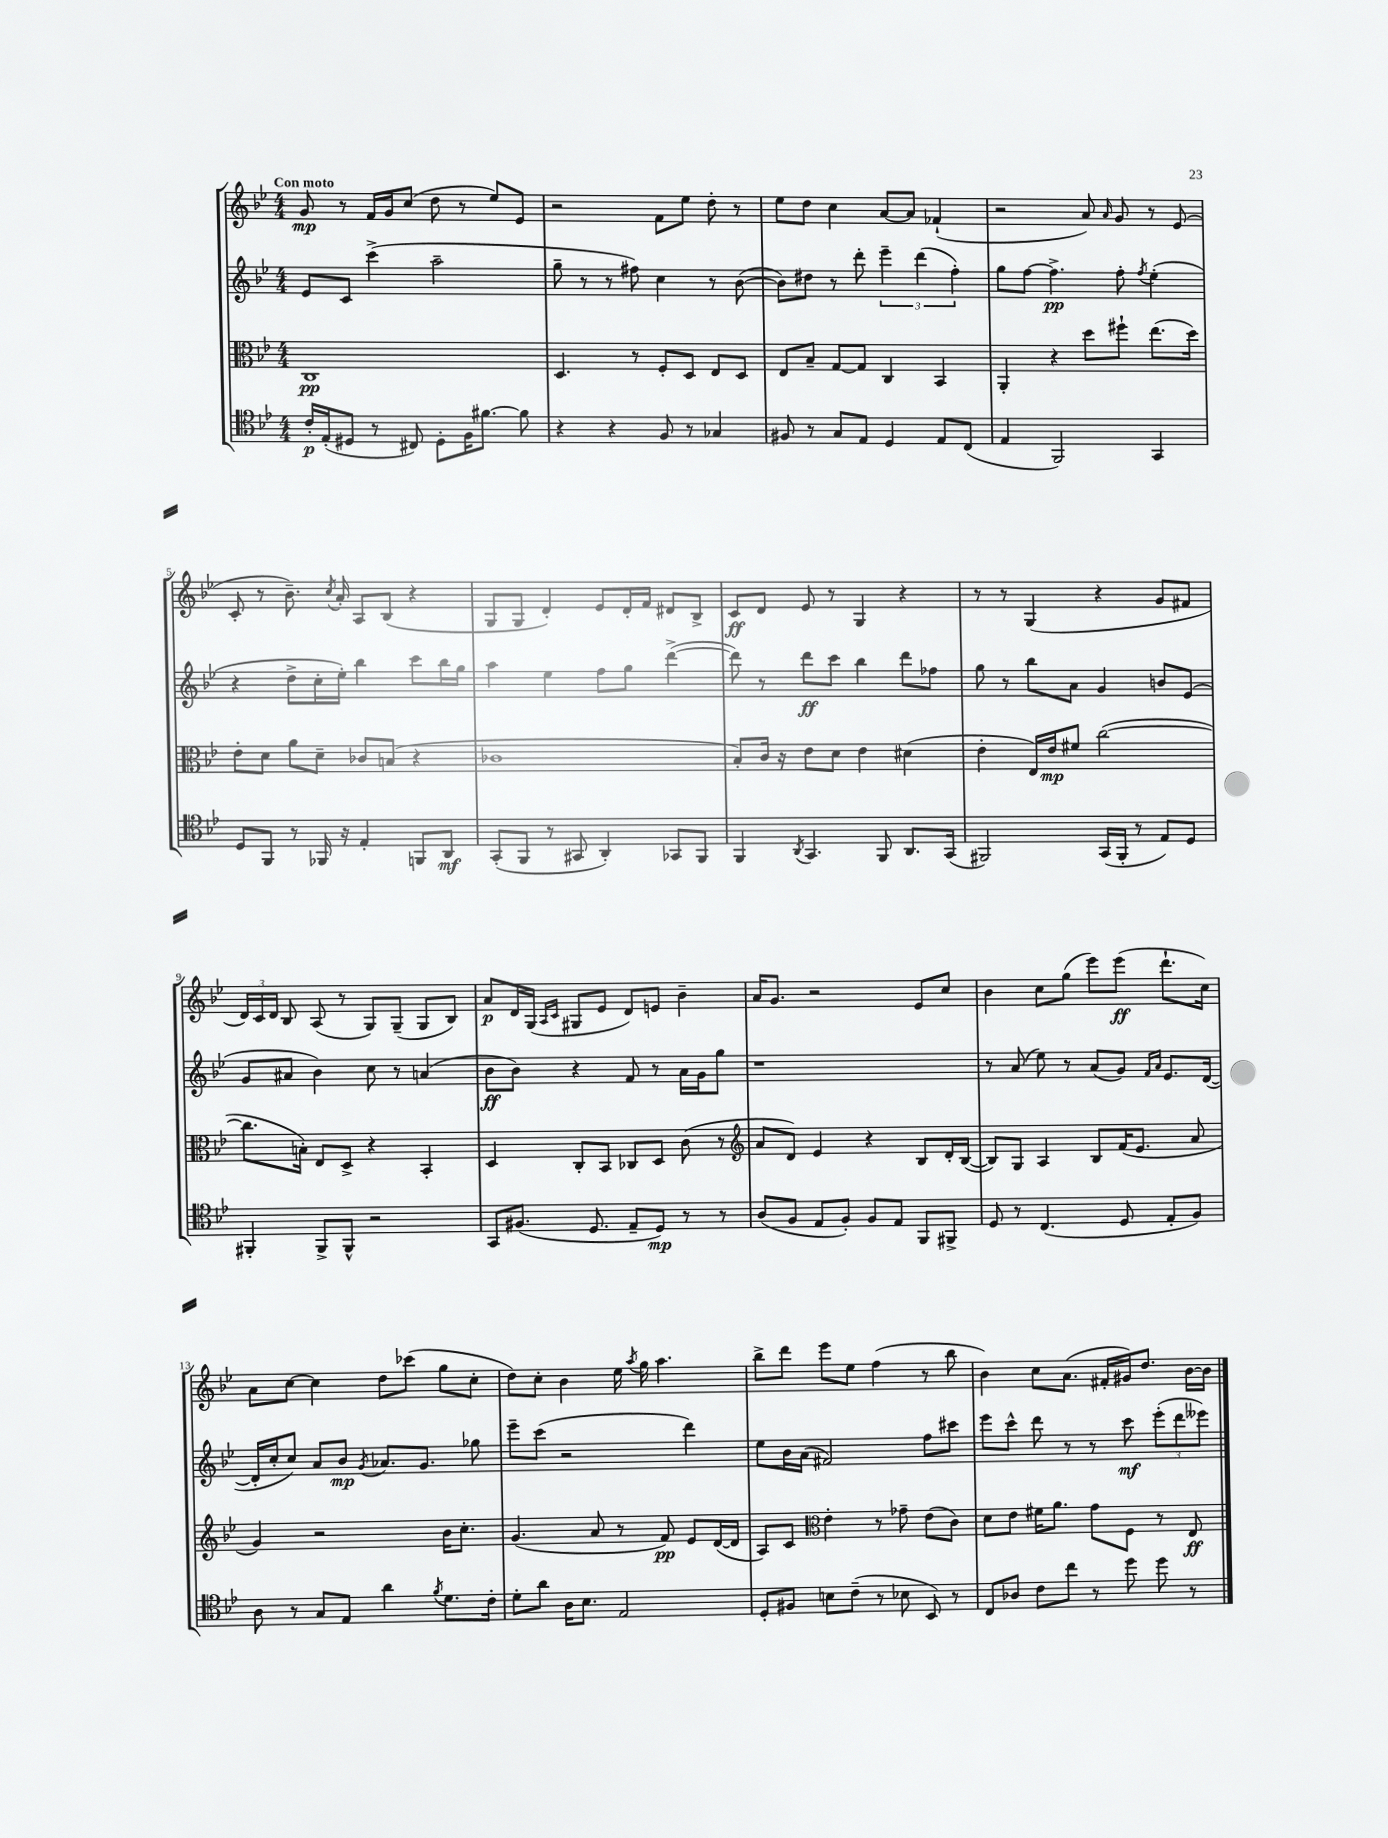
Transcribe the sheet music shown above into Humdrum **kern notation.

**kern	**kern	**kern	**kern
*staff4	*staff3	*staff2	*staff1
*clefC4	*clefC3	*clefG2	*clefG2
*k[b-e-]	*k[b-e-]	*k[b-e-]	*k[b-e-]
*M4/4	*M4/4	*M4/4	*M4/4
16c'	1C	8e-	8g
(16E-'	.	.	.
8D#	.	8c	8r
8r	.	(4ccc^	16f
.	.	.	16g
8C#)	.	.	(8cc
8D#'	.	2aa~	8dd
16F	.	.	8r
[8.f#	.	.	.
.	.	.	8ee-)
8f#]	.	.	8e-
=	=	=	=
4r	4.D	8gg~	2r
.	.	8r	.
4r	.	8r	.
.	8r	8ff#)	.
8F	8F'	4cc	8f
8r	8D	.	8ee-
4G-	8E-	8r	8dd'
.	8D	([8b-	8r
=	=	=	=
8F#	8E-	8b-])	8ee-
8r	8B-~	8dd#	8dd
8G	[8G	8r	4cc
8E-	8G]	8ddd'	.
4D	4C	6eee-~	[8a
.	.	.	8a]
.	.	(6ddd	.
8E-	4BB-	.	(4f-`
.	.	6ff')	.
(8C	.	.	.
=	=	=	=
4E-	4AA'	8gg	2r
.	.	[8ff	.
2FF)	4r	4.ff^]	.
.	8dd	.	8a)
.	.	.	16qqa
.	8ff#`	8ff'	8g
.	.	8qff	.
4GG	(8.ee-	(4ee-'	8r
.	.	.	(8e-
.	16dd)	.	.
=	=	=	=
8D	8e-'	4r	8c'
8FF	8d	.	8r
8r	8a	8dd^	8.b-~)
16FF-	8d~	16cc'	.
.	.	.	8qcc
16r	.	16ee-')	16a'
4E-'	8c-	4bb-	8A
.	(8B	.	(8B-
8FF	4r	8ccc	4r
8AA	.	16bb-	.
.	.	16gg	.
=	=	=	=
(8GG'	1c-	4aa	8G
8FF	.	.	8G
8r	.	4ee-	4d')
8GG#	.	.	.
4AA')	.	8ff	8e-
.	.	8gg	16d'
.	.	.	16f
8GG-	.	([4ddd^	8d#
8FF	.	.	8B-^
=	=	=	=
4FF	8B-')	8ddd])	8c
.	16c	8r	8d
.	16r	.	.
8qAA	.	.	.
4.GG	8e-	8ddd	8e-
.	8d	8ccc	8r
.	4e-	4bb-	4G
8FF	.	.	.
8.AA	(4d#	8ddd	4r
.	.	8ff-	.
(16GG	.	.	.
=	=	=	=
2FF#)	4e-'	8gg	8r
.	.	8r	8r
.	16E-)	8bb-	(4G
.	16e-	.	.
.	8f#	8a	.
(16GG	([2cc	4g	4r
16FF#'	.	.	.
8r	.	.	.
8E-)	.	8b	8g
8D	.	(8e-	8f#
=	=	=	=
4FF#'	8.cc]	8g	24d)
.	.	.	24c
.	.	.	24d
.	.	8a#	8B-
.	16B')	.	.
8FF#^	8E-	4b-)	(8A
8FF#^^	8D^	.	8r
2r	4r	8cc	8G)
.	.	8r	(8G~
.	4BB-'	(4a	8G
.	.	.	8B-)
=	=	=	=
8GG	4D	8b-	8a
(8.F#	.	8b-)	16d
.	.	.	(16G
.	.	.	16qqA
.	.	.	16qqc
.	8C'	4r	8G#
8.D	.	.	.
.	8BB-	.	8e-
8E-~	8C-	8f	8d)
8D)	8D	8r	8e
8r	(8c	16a	4b-~
.	.	16g	.
8r	8r	8gg	.
=	=	=	=
*	*clefG2	*	*
(8A	8a	1r	16a
.	.	.	8.g
8F	8d)	.	.
8E-	4e-	.	2r
8F')	.	.	.
8F	4r	.	.
8E-	.	.	.
8FF	8B-	.	8e-
8FF#^	16d'	.	8cc
.	([16B-	.	.
=	=	=	=
8D	8B-])	8r	4b-
8r	8G	(8a	.
(4.C	4A	8ee-)	8cc
.	.	8r	(8gg
.	8B-	(8a	8eee-)
8D	(16f	8g)	(8eee-
.	8.e-	.	.
.	.	16qqf	.
.	.	16qqa	.
8E-'	.	8.e-	8.ddd`
8F)	8a	.	.
.	.	([16d	16cc)
=	=	=	=
8A	4g)	16d']	8a
.	.	16cc'	.
8r	.	8cc)	[8cc
8G	2r	8a	4cc]
8E-	.	8b-	.
.	.	8qg	.
4a	.	8.a-	8dd
.	.	.	(8ccc-
.	.	8.g	.
8qf	.	.	.
8.d	16b-	.	8gg
.	8.cc'	.	.
.	.	8gg-	8cc'
16c'	.	.	.
=	=	=	=
8d'	(4.g	8eee-~	8dd)
8a	.	(8ccc	8cc'
16A	.	2r	4b-
8.B-	.	.	.
.	8a	.	.
2E-	8r	.	16ee-
.	.	.	8qaa
.	.	.	16gg
.	8f)	.	4.aa
.	8e-	4ddd)	.
.	([16d	.	.
.	16d]	.	.
=	=	=	=
8D'	8A)	8ee-	8bb-^
8F#	8c	16b-	8ddd
.	.	(16a	.
*	*clefC3	*	*
8B	4e-'	2f#)	8eee-
(8c~	.	.	8ee-
8r	8r	.	(4ff
8B-	8g-~	.	.
8BB-)	(8e-	8ff	8r
8r	8c)	8ccc#	8bb-
=	=	=	=
8C	8d	8eee-	4b-)
8A-	8e-	8ccc^^	.
8c	16f#	8ddd	8cc
.	8.a	.	.
8cc	.	8r	(8.a
8r	8g	8r	.
.	.	.	16f#'
8dd	8F	8ccc	16g#)
.	.	.	8.dd
8dd	8r	(12eee-'	.
.	.	12ddd	.
8r	8E-	.	[16b-
.	.	12eee--)	.
.	.	.	16b-]
==	==	==	==
*-	*-	*-	*-
